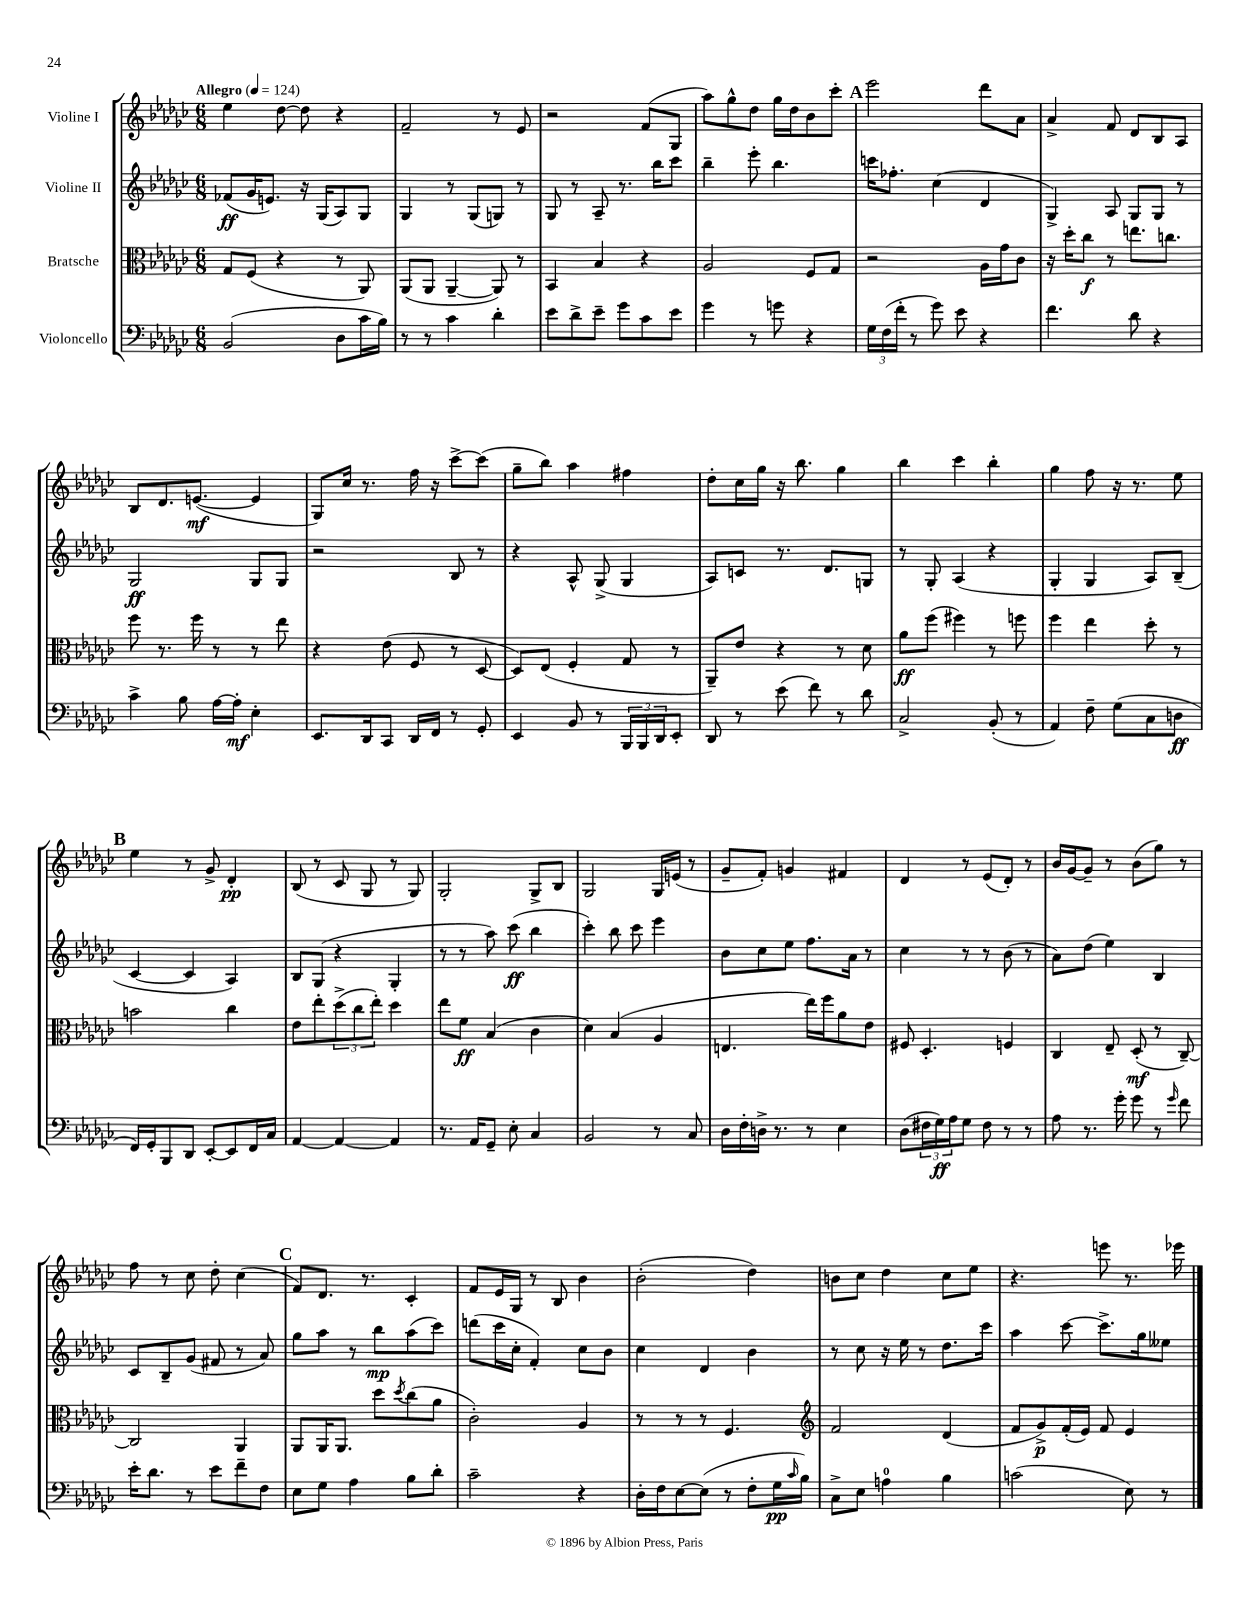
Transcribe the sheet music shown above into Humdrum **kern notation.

**kern	**dynam	**kern	**dynam	**kern	**dynam	**kern	**dynam
*part4	*part4	*part3	*part3	*part2	*part2	*part1	*part1
*staff4	*staff4	*staff3	*staff3	*staff2	*staff2	*staff1	*staff1
*I"Violoncello	*	*I"Bratsche	*	*I"Violine II	*	*I"Violine I	*
*clefF4	*	*clefC3	*	*clefG2	*	*clefG2	*
*k[b-e-a-d-g-c-]	*	*k[b-e-a-d-g-c-]	*	*k[b-e-a-d-g-c-]	*	*k[b-e-a-d-g-c-]	*
*M6/8	*	*M6/8	*	*M6/8	*	*M6/8	*
*MM124	*	*MM124	*	*MM124	*	*MM124	*
=1	=1	=1	=1	=1	=1	=1	=1
!	!	!	!	!	!	!LO:TX:a:B:t=Allegro	!
(2BB-/	.	8G-/L	.	(8f-X/L	ff	4ee-\	.
.	.	(8F/J	.	16g-/K	.	.	.
.	.	.	.	8.en/J)	.	.	.
.	.	4r	.	.	.	[8dd-\	.
.	.	.	.	16r	.	8dd-\]	.
.	.	.	.	(16G-/KL	.	.	.
8D-\L	.	8r	.	8A-/)	.	4r	.
16c-\L	.	8AA-/)	.	8G-/J	.	.	.
16B-\JJ)	.	.	.	.	.	.	.
=2	=2	=2	=2	=2	=2	=2	=2
8r	.	(8AA-/L	.	4G-/	.	2f~/	.
8r	.	8AA-/J	.	.	.	.	.
4c-\	.	[4AA-~/	.	8r	.	.	.
.	.	.	.	(8G-/L	.	.	.
4d-'\	.	8AA-/])	.	8Gn/J)	.	8r	.
.	.	8r	.	8r	.	8e-/	.
=3	=3	=3	=3	=3	=3	=3	=3
8e-\L	.	4BB-/	.	8G-/	.	2r	.
8d-^\	.	.	.	8r	.	.	.
8e-~\J	.	4B-/	.	8A-~/	.	.	.
8g-\L	.	.	.	8.r	.	.	.
8c-\	.	4r	.	.	.	(8f/L	.
.	.	.	.	16bb-\KL	.	.	.
8e-\J	.	.	.	8ccc-\J	.	8G-/J	.
=4	=4	=4	=4	=4	=4	=4	=4
4g-\	.	2A-/	.	4bb-~\	.	8aa-\L)	.
.	.	.	.	.	.	8gg-^^\	.
8r	.	.	.	8eee-'\	.	8dd-\J	.
8gn\	.	.	.	4.bb-\	.	16gg-\LL	.
.	.	.	.	.	.	16dd-\J	.
4r	.	8F/L	.	.	.	8b-\	.
.	.	8G-/J	.	.	.	8ccc-'\J	.
!!LO:REH:place=s1:t=A
=5	=5	=5	=5	=5	=5	=5	=5
24G-\LL	.	2r	.	16cccn\KL	.	2eee-\	.
(24F\	.	.	.	.	.	.	.
.	.	.	.	8.ff-X'\J	.	.	.
24f'\JJ	.	.	.	.	.	.	.
8r	.	.	.	.	.	.	.
8g-\)	.	.	.	(4cc-\	.	.	.
8e-\	.	.	.	.	.	.	.
4r	.	16A-\LL	.	4d-/	.	8ddd-\L	.
.	.	16g-\J	.	.	.	.	.
.	.	8c-\J	.	.	.	8a-\J	.
=6	=6	=6	=6	=6	=6	=6	=6
4.f\	.	16r	.	4G-^/)	.	4a-^/	.
.	.	16dd-'\KL	.	.	.	.	.
.	.	8cc-\J	f	.	.	.	.
.	.	8r	.	8A-/	.	8f/	.
8d-\	.	8.een\L	.	8G-/L	.	8d-/L	.
4r	.	.	.	8G-/J	.	8B-/	.
.	.	8.ccn\J	.	.	.	.	.
.	.	.	.	8r	.	8A-/J	.
!!LO:LB:g=z
=7	=7	=7	=7	=7	=7	=7	=7
4c-^\	.	8ff\	.	2G-/	ff	8B-/L	.
.	.	8.r	.	.	.	8.d-/	.
8B-\	.	.	.	.	.	.	.
.	.	16ff\	.	.	.	([8.en/J	mf
[16A-\LL	.	8r	.	.	.	.	.
16A-'\JJ]	mf	.	.	.	.	.	.
4E-'\	.	8r	.	8G-/L	.	4e/]	.
.	.	8ee-\	.	8G-/J	.	.	.
=8	=8	=8	=8	=8	=8	=8	=8
8.EE-/L	.	4r	.	2r	.	8G-/L)	.
.	.	.	.	.	.	16cc-/Jk	.
16DD-/k	.	.	.	.	.	8.r	.
8CC-/J	.	(8e-\	.	.	.	.	.
16DD-/LL	.	8F/	.	.	.	16ff\	.
16FF/JJ	.	.	.	.	.	16r	.
8r	.	8r	.	8B-/	.	[8ccc-^\L	.
8GG-'/	.	[8D-/	.	8r	.	(8ccc-\J]	.
=9	=9	=9	=9	=9	=9	=9	=9
4EE-/	.	8D-/L])	.	4r	.	8gg-~\L	.
.	.	(8E-/J	.	.	.	8bb-\J)	.
8BB-/	.	4F'/	.	8A-^^/	.	4aa-\	.
8r	.	.	.	(8G-^/	.	.	.
24BBB-/LL	.	8G-/	.	4G-/	.	4ff#X\	.
24BBB-/	.	.	.	.	.	.	.
24DD-/J	.	.	.	.	.	.	.
8EE-'/J	.	8r	.	.	.	.	.
=10	=10	=10	=10	=10	=10	=10	=10
8DD-/	.	8AA-~/L)	.	8A-/L)	.	8dd-'\L	.
8r	.	8e-/J	.	8cn/J	.	16cc-\L	.
.	.	.	.	.	.	16gg-\JJ	.
(8e-\	.	4r	.	8.r	.	16r	.
.	.	.	.	.	.	8.bb-\	.
8f\)	.	.	.	.	.	.	.
.	.	.	.	8.d-/L	.	.	.
8r	.	8r	.	.	.	4gg-\	.
8d-\	.	8d-\	.	8Gn/J	.	.	.
=11	=11	=11	=11	=11	=11	=11	=11
2C-^/	.	8a-\L	ff	8r	.	4bb-\	.
.	.	(8ff\J	.	8G-'/	.	.	.
.	.	4ff#X\)	.	(4A-/	.	4ccc-\	.
(8BB-'/	.	8r	.	4r	.	4bb-'\	.
8r	.	8ffn\	.	.	.	.	.
=12	=12	=12	=12	=12	=12	=12	=12
4AA-/)	.	4ff\	.	4G-'/	.	4gg-\	.
8F~\	.	4ee-\	.	4G-/	.	8ff\	.
(8G-\L	.	.	.	.	.	16r	.
.	.	.	.	.	.	8.r	.
8C-\	.	8dd-'\	.	8A-/L)	.	.	.
8Dn\J	ff	8r	.	(8B-~/J	.	8ee-\	.
!!LO:LB:g=z
!!LO:REH:place=s1:t=B
=13	=13	=13	=13	=13	=13	=13	=13
16FF/LL)	.	2bn\	.	[4c-/	.	4ee-\	.
16GG-'/J	.	.	.	.	.	.	.
8BBB-/	.	.	.	.	.	.	.
8DD-/J	.	.	.	4c-/]	.	8r	.
[8EE-'/L	.	.	.	.	.	8g-^/	.
8EE-/]	.	4cc-\	.	4A-/)	.	4d-'/	pp
16FF/L	.	.	.	.	.	.	.
16C-/JJ	.	.	.	.	.	.	.
=14	=14	=14	=14	=14	=14	=14	=14
[4AA-/	.	8e-\L	.	8B-/L	.	(8B-/	.
.	.	8ee-'\	.	(8G-/J	.	8r	.
4AA-/_	.	(12dd-^\	.	4r	.	8c-/	.
.	.	12cc-\	.	.	.	.	.
.	.	.	.	.	.	8G-/	.
.	.	12ee-'\J)	.	.	.	.	.
4AA-/]	.	4dd-\	.	4G-'/	.	8r	.
.	.	.	.	.	.	8G-/)	.
=15	=15	=15	=15	=15	=15	=15	=15
8.r	.	8ee-\L	.	8r	.	2G-'/	.
.	.	8f\J	ff	8r	.	.	.
16AA-/KL	.	.	.	.	.	.	.
8GG-~/J	.	(4B-/	.	8aa-\)	.	.	.
8E-'\	.	.	.	(8ccc-\	ff	.	.
4C-/	.	4c-\	.	4bb-\	.	8G-^/L	.
.	.	.	.	.	.	8B-/J	.
=16	=16	=16	=16	=16	=16	=16	=16
2BB-/	.	4d-\)	.	4ccc-'\)	.	2G-/	.
.	.	(4B-/	.	8bb-\	.	.	.
.	.	.	.	8ccc-\	.	.	.
8r	.	4A-/	.	4eee-\	.	16G-/LL	.
.	.	.	.	.	.	(16en/JJ	.
8C-/	.	.	.	.	.	8r	.
=17	=17	=17	=17	=17	=17	=17	=17
16D-\LL	.	4.En/	.	8b-\L	.	8g-~/L	.
16F'\	.	.	.	.	.	.	.
16Dn^\JJ	.	.	.	8cc-\	.	8f'/J)	.
8.r	.	.	.	.	.	.	.
.	.	.	.	8ee-\J	.	4gn/	.
8r	.	16ee-\LL)	.	8.ff\L	.	.	.
.	.	16ff\J	.	.	.	.	.
4E-\	.	8a-\	.	.	.	4f#X/	.
.	.	.	.	16a-\Jk	.	.	.
.	.	8e-\J	.	8r	.	.	.
=18	=18	=18	=18	=18	=18	=18	=18
(8D-\L	.	8F#X/	.	4cc-\	.	4d-/	.
24F#X\L	.	4.D-'/	.	.	.	.	.
24G-\)	ff	.	.	.	.	.	.
24A-\J	.	.	.	.	.	.	.
8G-\J	.	.	.	8r	.	8r	.
8F#\	.	.	.	8r	.	(8e-/L	.
8r	.	4Fn/	.	(8b-\	.	8d-'/J)	.
8r	.	.	.	8r	.	8r	.
=19	=19	=19	=19	=19	=19	=19	=19
8A-\	.	4C-/	.	8a-\L)	.	16b-/LL	.
.	.	.	.	.	.	[16g-/J	.
8.r	.	.	.	(8dd-\J	.	8g-~/J]	.
.	.	8E-~/	.	4ee-\)	.	8r	.
16g-'\	.	.	.	.	.	.	.
8g-\	.	(8D-'/	mf	.	.	(8b-\L	.
8r	.	8r	.	4B-/	.	8gg-\J)	.
16qqg-/	.	.	.	.	.	.	.
8f\	.	[8C-~/)	.	.	.	8r	.
!!LO:LB:g=z
=20	=20	=20	=20	=20	=20	=20	=20
16e-'\KL	.	2C-/]	.	8c-/L	.	8ff\	.
8.d-\J	.	.	.	.	.	.	.
.	.	.	.	8B-~/	.	8r	.
8r	.	.	.	(8g-/J	.	8cc-\	.
8e-\L	.	.	.	8f#X/	.	8dd-'\	.
8f~\	.	4AA-/	.	8r	.	(4cc-\	.
8F\J	.	.	.	8a-/)	.	.	.
!!LO:REH:place=s1:t=C
=21	=21	=21	=21	=21	=21	=21	=21
8E-\L	.	8AA-/L	.	8gg-\L	.	8f/L)	.
8G-\J	.	16AA-/K	.	8aa-\J	.	8.d-/J	.
.	.	8.AA-/J	.	.	.	.	.
4A-\	.	.	.	8r	.	.	.
.	.	.	.	.	.	8.r	.
.	.	8dd-\L	.	8bb-\L	mp	.	.
.	.	8qdd-/	.	.	.	.	.
8B-\L	.	(8cc-\	.	(8aa-\	.	4c-'/	.
8d-'\J	.	8a-\J	.	8ccc-\J)	.	.	.
=22	=22	=22	=22	=22	=22	=22	=22
2c-~\	.	2c-'\)	.	(8dddn\L	.	8f/L	.
.	.	.	.	16ccc-\L	.	16e-/L	.
.	.	.	.	16cc-'\JJ	.	16G-/JJ	.
.	.	.	.	4f'/)	.	8r	.
.	.	.	.	.	.	8B-/	.
4r	.	4A-/	.	8cc-\L	.	4b-\	.
.	.	.	.	8b-\J	.	.	.
=23	=23	=23	=23	=23	=23	=23	=23
16D-'\LL	.	8r	.	4cc-\	.	(2b-'\	.
16F\J	.	.	.	.	.	.	.
[8E-\	.	8r	.	.	.	.	.
(8E-\J]	.	8r	.	4d-/	.	.	.
8r	.	4.F/	.	.	.	.	.
8F'\L	.	.	.	4b-\	.	4dd-\)	.
16G-\L	pp	.	.	.	.	.	.
16qqc-/	.	.	.	.	.	.	.
16B-\JJ)	.	.	.	.	.	.	.
=24	=24	=24	=24	=24	=24	=24	=24
*	*	*clefG2	*	*	*	*	*
8C-^\L	.	2f/	.	8r	.	8bn\L	.
8E-\J	.	.	.	8cc-\	.	8cc-\J	.
4An\	.	.	.	16r	.	4dd-\	.
.	.	.	.	16ee-\	.	.	.
.	.	.	.	8r	.	.	.
4B-\	.	(4d-/	.	8.dd-\L	.	8cc-\L	.
.	.	.	.	.	.	8ee-\J	.
.	.	.	.	16ccc-\Jk	.	.	.
=25	=25	=25	=25	=25	=25	=25	=25
(2cn\	.	8f/L	.	4aa-\	.	4.r	.
.	.	8g-^/)	p	.	.	.	.
.	.	(16f'/L	.	[8ccc-\	.	.	.
.	.	16e-/JJ)	.	.	.	.	.
.	.	8f/	.	8.ccc-^\L]	.	8eeen\	.
8E-\)	.	4e-/	.	.	.	8.r	.
.	.	.	.	16gg-\k	.	.	.
8r	.	.	.	8ee--X\J	.	.	.
.	.	.	.	.	.	16eee-X\	.
==	==	==	==	==	==	==	==
*-	*-	*-	*-	*-	*-	*-	*-
